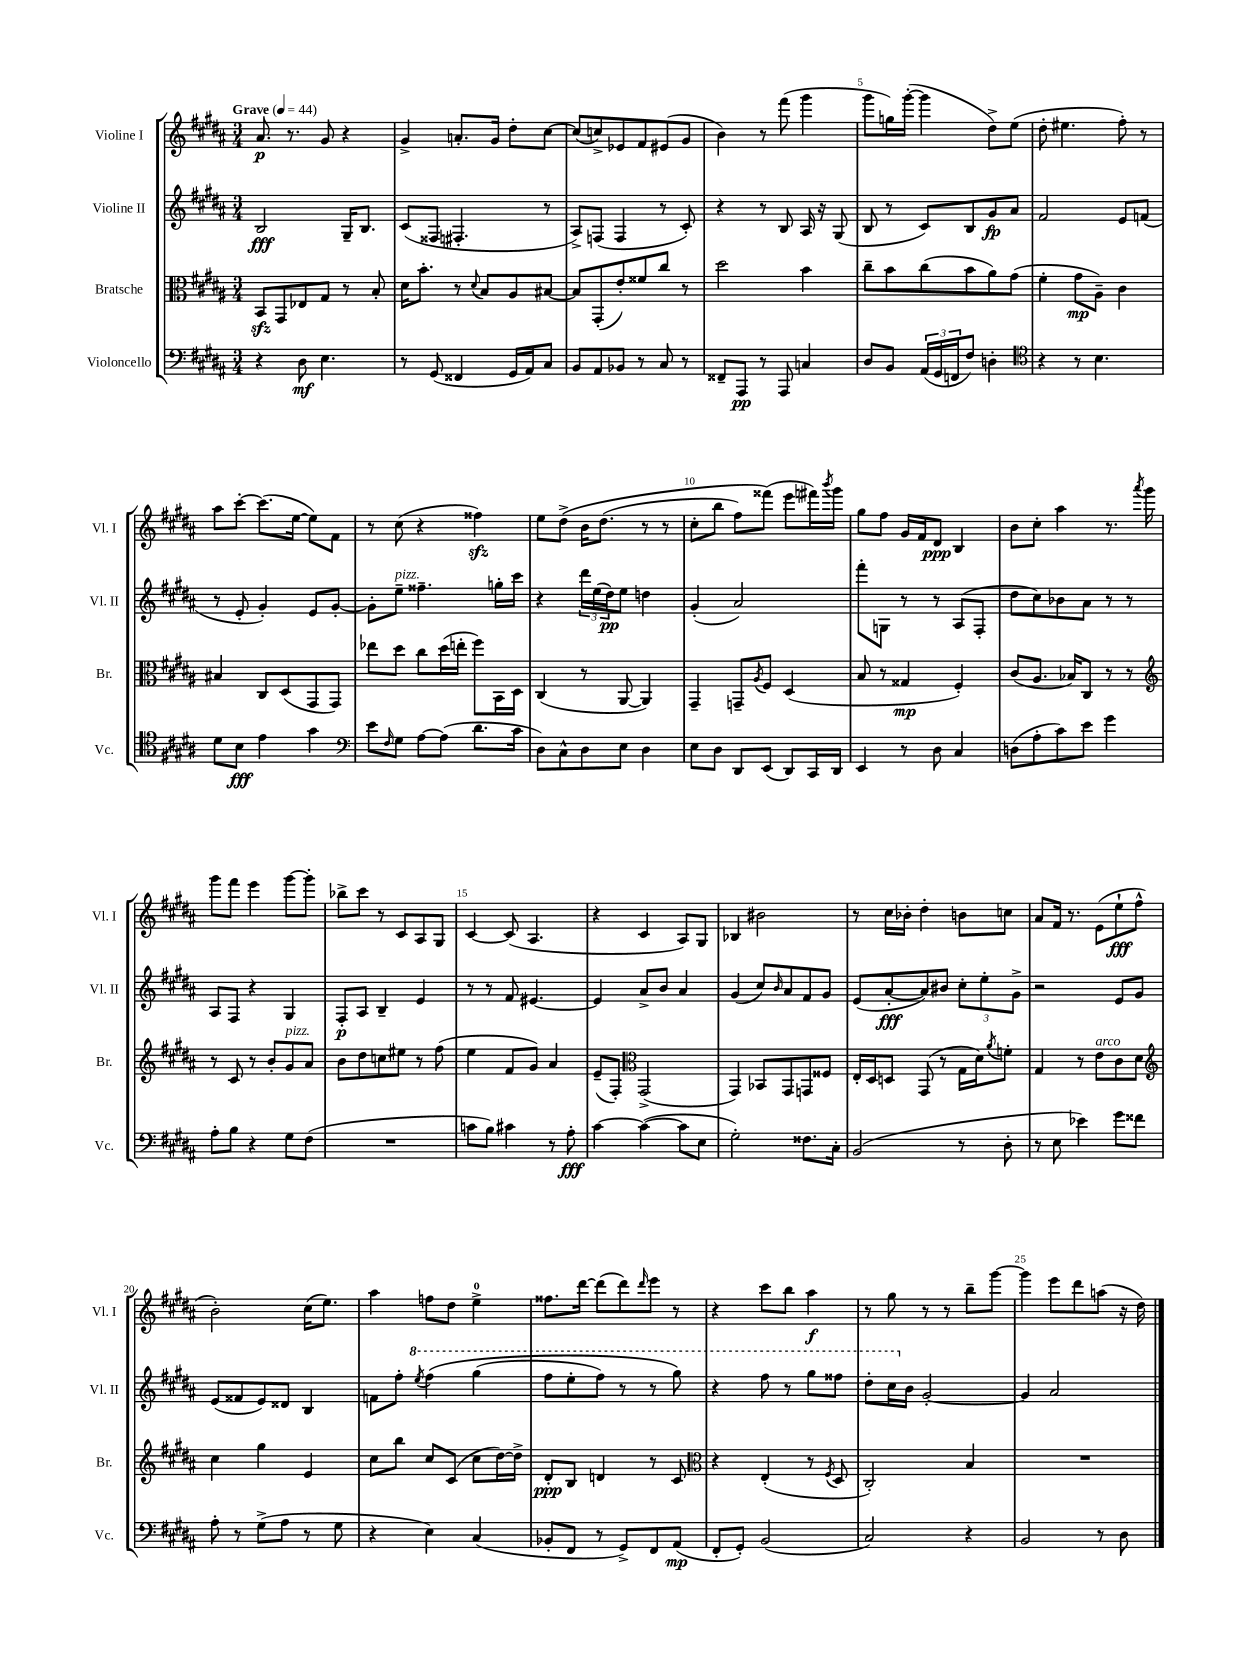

**kern	**kern	**kern	**kern
*staff4	*staff3	*staff2	*staff1
*clefF4	*clefC3	*clefG2	*clefG2
*k[f#c#g#d#a#]	*k[f#c#g#d#a#]	*k[f#c#g#d#a#]	*k[f#c#g#d#a#]
*M3/4	*M3/4	*M3/4	*M3/4
*MM44	*MM44	*MM44	*MM44
4r	8BB/L	2B/	8.a#/
.	8GG#/	.	.
.	.	.	8.r
8D#\	8E-/	.	.
4.E\	8G#/J	.	8g#/
.	8r	16G#~/LK	4r
.	.	8.B/J	.
.	8B'/	.	.
=	=	=	=
8r	16d#\LK	(8c#/L	4g#^/
.	8.b'\J	.	.
(8GG#/	.	8F##/J	.
4FF##/	8r	4.F#'/	8.a'/L
.	8qqd#/	.	.
.	8B/L	.	.
.	.	.	16g#/Jk
16GG#/LL	8A#/	.	8dd#'\L
16AA#/J)	.	.	.
8C#/J	[8B#/J	8r	[8cc#\J
=	=	=	=
8BB/L	8B#/]L	8A#^/L)	(8cc#/]L
8AA#/	(8GG#'/	(8F/J	8cc^/)
8BB-/J	8e'/)	4F/	8e-/
8r	8f##/	.	8f#/
8C#/	8cc#/J	8r	(8e#/
8r	8r	8c#'/)	8g#/J
=	=	=	=
8FF##~/L	2dd#\	4r	4b\)
8AAA#/J	.	.	.
8r	.	8r	8r
8AAA#/	.	8B/	(8fff#\
4C/	4b\	16A#/	4ggg#\
.	.	16r	.
.	.	(8G#/	.
=	=	=	=
8D#/L	8cc#~\L	8B/	8ggg#\L
8BB/J	8b\	8r	16gg\L)
.	.	.	([16ggg#'\JJ
(24AA#/LL	(8cc#\	8c#/L)	4ggg#\]
24GG#/	.	.	.
24FF/J	.	.	.
8F#/J)	8b\	8B/	.
4D'\	8a#\)	8g#/	8dd#^\L)
.	(8g#\J	8a#/J	(8ee\J
=	=	=	=
*clefC4	*	*	*
4r	4f#'\	2f#/	8dd#'\
.	.	.	4.ee#\
8r	8g#\L	.	.
4.B\	8A#~\J)	.	.
.	4c#\	8e/L	8ff#'\)
.	.	(8f/J	8r
=	=	=	=
8d#\L	4B#/	8r	8aa#\L
8B\J	.	8e'/	[8ccc#'\J
4e\	8C#/L	4g#'/)	(8.ccc#\]L
.	(8D#/	.	.
.	.	.	[16ee\Jk
4g#\	8GG#/	8e/L	8ee\]L)
.	8GG#/J)	[8g#'/J	8f#\J
=	=	=	=
*clefF4	*	*	*
8e\L	8ee-\L	8g#'\]L	8r
16qqF#/	.	.	.
8G#\J	8dd#\J	8ee~\J	(8cc#\
[8A#\L	8cc#\L	4.ff##~\	4r
(8A#\]J	(16dd#\L	.	.
.	16ee'\JJ	.	.
8.d#\L	8ff#\L)	.	4ff##\)
.	16BB\L	16gg'\LL	.
16c#\Jk	16D#\JJ	16ccc#\JJ	.
=	=	=	=
8D#\L)	(4C#/	4r	8ee\L
8C#^^\	.	.	&(8dd#^\J
8D#\	8r	24ddd#\LL	16b\LK
.	.	(24ee\	.
.	.	.	(8.dd#\J
.	.	24dd#\J)	.
8E\J	[8AA#/	8ee\J	.
4D#\	4AA#/])	4dd\	8r
.	.	.	8r
=	=	=	=
8E\L	4GG#~/	(4g#'/	8cc#'\L
8D#\J	.	.	8bb\J
8DD#/L	8GG~/L	2a#/)	8ff#\L)
.	8qA#/	.	.
(8EE/J	8F#/J	.	(8fff##\J&)
8DD#/L)	(4D#/	.	8eee\L
16CC#/L	.	.	16fff#\L)
.	.	.	8qbbb/
16DD#/JJ	.	.	16ggg#\JJ
=	=	=	=
4EE/	8B/	8fff#'\L	8gg#\L
.	8r	8G\J	8ff#\J
8r	4G##/	8r	16g#/LL
.	.	.	16f#/J
8D#\	.	8r	8d#/J
4C#/	4F#'/)	(8A#/L	4B/
.	.	8F#'/J	.
=	=	=	=
(8D\L	(8c#/L	8dd#\L	8b\L
8A#'\	8.A#/J	8cc#\)	8cc#'\J
8c#\)	.	8b-\	4aa#\
.	16B-/LK)	.	.
8e\J	8C#/J	8a#\J	.
4g#\	8r	8r	8.r
.	8r	8r	.
.	.	.	8qaaa#/
.	.	.	16ggg#\
=	=	=	=
*	*clefG2	*	*
8A#'\L	8r	8A#/L	8ggg#\L
8B\J	8c#/	8F#/J	8fff#\J
4r	8r	4r	4eee\
.	8b'/L	.	.
8G#\L	8g#/	4G#/	[8ggg#\L
(8F#\J	8a#/J	.	8ggg#'\]J
=	=	=	=
2.r	8b\L	8F#'/L	8bb-^\L
.	8dd#\	8A#/J	8ccc#\J
.	8cc\	4B~/	8r
.	8ee#\J	.	8c#/L
.	8r	4e/	8A#/
.	(8ff#\	.	8G#/J
=	=	=	=
8c\L	4ee\	8r	[4c#/
8B\J)	.	8r	.
4c#\	8f#/L	8f#/	(8c#/]
.	8g#/J)	[4.e#/	4.A#/
8r	4a#/	.	.
8A#'\	.	.	.
=	=	=	=
[4c#\	(8e~/L	4e#/]	4r
.	8F#'/J)	.	.
*	*clefC3	*	*
(4c#\_	(2GG#^/	8a#^/L	4c#/
.	.	8b/J	.
8c#\]L	.	4a#/	8A#/L)
8E\J	.	.	8G#/J
=	=	=	=
2G#'\)	4GG#/)	(4g#/	4B-/
.	8BB-/L	8cc#/L)	2b#\
.	.	16qqb/	.
.	8GG#/	8a#/	.
8.F##\L	8GG/	8f#/	.
.	8F##/J	8g#/J	.
16C#'\Jk	.	.	.
=	=	=	=
(2BB/	16E'/LL	(8e/L	8r
.	16D#/J	.	.
.	8D/J	[8a#'/	16cc#\LL
.	.	.	16b-'\JJ
.	(8GG#/	8a#/])	4dd#'\
.	8r	8b#/J	.
8r	16G#\LL	12cc#'\L	8b\L
.	16d#\J)	.	.
.	.	12ee'\	.
.	8qa#/	.	.
8D#'\	8f'\J	.	8cc\J
.	.	12g#^\J	.
=	=	=	=
8r	4G#/	2r	8a#/L
8E\	.	.	16f#/Jk
.	.	.	8.r
4e-\)	8r	.	.
.	8e\L	.	(8e\L
8g#\L	8c#\	8e/L	8ee`\
8f##\J	8d#\J	8g#/J	8ff#^^\J
=	=	=	=
*	*clefG2	*	*
8A#'\	4cc#\	(8e/L	2b'\)
8r	.	8f##/	.
(8G#^\L	4gg#\	8e/)	.
8A#\J	.	8d##/J	.
8r	4e/	4B/	(16cc#\LK
.	.	.	8.ee\J)
8G#\	.	.	.
=	=	=	=
4r	8cc#\L	8f\L	4aa#\
.	8bb\J	8ff#'\J	.
.	.	8qeee/	.
4E\)	8cc#/L	&(4fff#\	8ff\L
.	(8c#/J	.	8dd#\J
(4C#/	8cc#\L	(4ggg#\	4ee^\
.	[16dd#\L)	.	.
.	16dd#^\]JJ	.	.
=	=	=	=
8BB-'/L	8d#'/L	8fff#\L	8.ff##\L
8FF#/J	8B/J	8eee'\	.
.	.	.	[16ddd#\Jk
8r	4d/	8fff#\J)	(8ddd#\]L
8GG#^/L)	.	8r	8ddd#\)
.	.	.	16qqddd#/
8FF#/	8r	8r	8eee\J
(8AA#/J	8c#/	8ggg#\&)	8r
=	=	=	=
*	*clefC3	*	*
8FF#'/L	4r	4r	4r
8GG#'/J)	.	.	.
(2BB/	(4E'/	8fff#\	8ccc#\L
.	.	8r	8bb\J
.	8r	8ggg#\L	4aa#\
.	8qF#/	.	.
.	8D#/	8fff##\J	.
=	=	=	=
2C#/)	2C#'/)	8ddd#'\L	8r
.	.	16ccc#\L	8gg#\
.	.	16b\JJ	.
.	.	[2g#'/	8r
.	.	.	8r
4r	4B/	.	8bb~\L
.	.	.	[8ggg#\J
=	=	=	=
2BB/	2.r	4g#/]	4ggg#\]
.	.	2a#/	8eee\L
.	.	.	8ddd#\
8r	.	.	(8aa\J
8D#\	.	.	16r
.	.	.	16dd#\)
==	==	==	==
*-	*-	*-	*-
